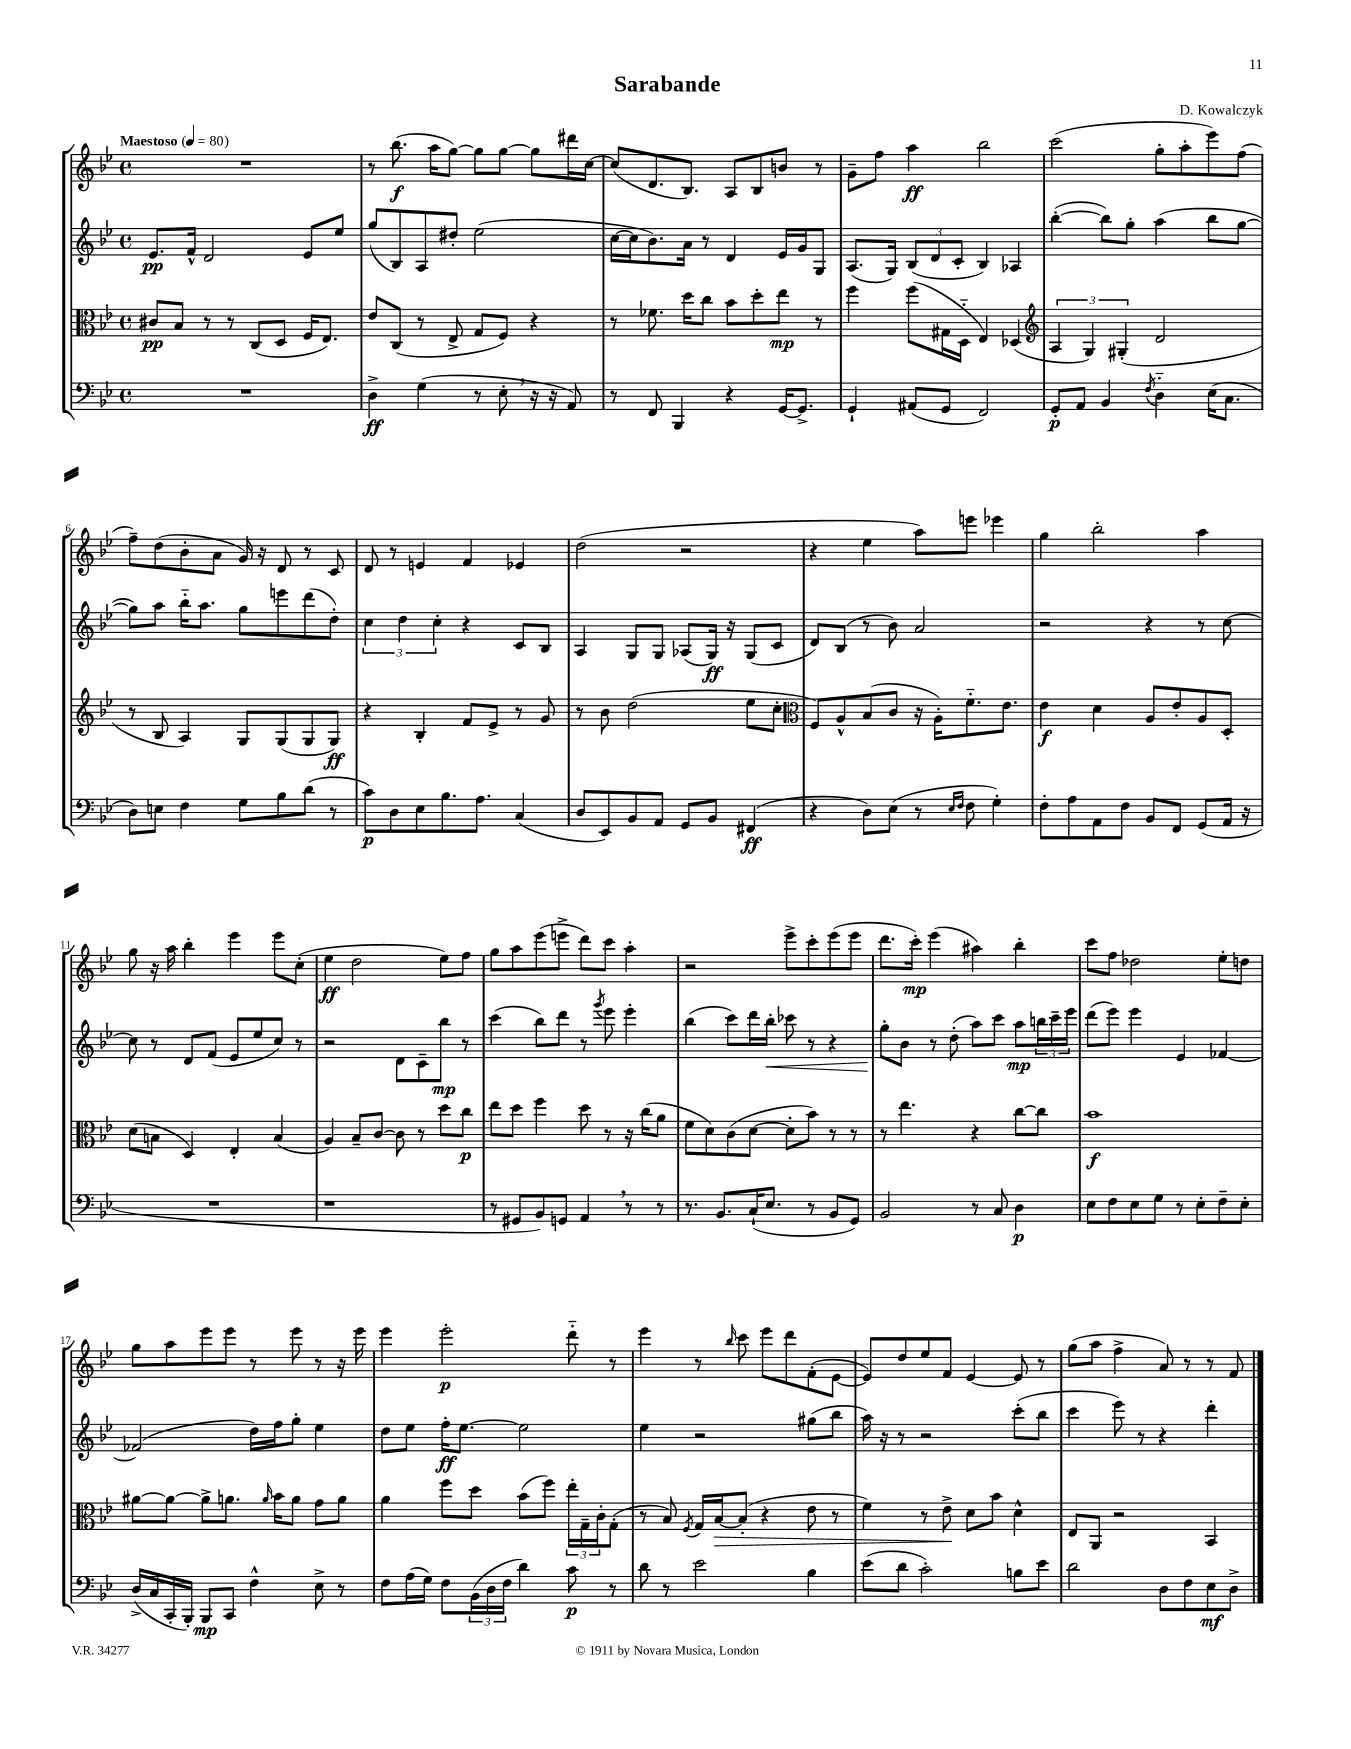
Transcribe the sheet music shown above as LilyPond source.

\header { title = "Sarabande" composer = "D. Kowalczyk" }
<<
\new StaffGroup <<
\new Staff = "s0" {
    \clef treble \key bes \major \defaultTimeSignature \time 4/4 \tempo "Maestoso" 4 = 80
    R1 |
    r8 bes''8.\f( a''16 g''8~) g''8 g''8~ g''8 dis'''16 c''16~ |
    c''8( d'8. bes8.) a8 bes8 b'8 r8 |
    g'8-- f''8 a''4\ff bes''2 |
    c'''2( g''8-. a''8-. ees'''8) f''8( |
    f''8--) d''8( bes'8-. a'8 g'16) r16 d'8 r8 c'8 |
    d'8 r8 e'4 f'4 ees'4 |
    d''2( r2 |
    r4 ees''4 a''8) e'''8 ees'''4 |
    g''4 bes''2-. a''4 |
    g''8 r16 a''16 bes''4-. ees'''4 ees'''8 c''8-.( |
    ees''4\ff d''2 ees''8) f''8 |
    g''8 a''8 ees'''8( e'''8-> d'''8) c'''8 a''4-. |
    r2 ees'''8-> c'''8-. ees'''8( ees'''8 |
    d'''8. c'''16-.\mp) ees'''4( ais''4) bes''4-. |
    c'''8 f''8 des''2 ees''8-. d''8 |
    g''8 a''8 ees'''8 ees'''8 r8 ees'''8 r8 r16 ees'''16 |
    ees'''4 ees'''2-.\p d'''8-_ r8 |
    ees'''4 r8 \grace { bes''16 } c'''8 ees'''8 d'''8 f'8-.( ees'8~ |
    ees'8) d''8 ees''8 f'8 ees'4~ ees'8 r8 |
    g''8( a''8 f''4-> a'8) r8 r8 f'8 \bar "|." |
}
\new Staff = "s1" {
    \clef treble \key bes \major \defaultTimeSignature \time 4/4
    ees'8.\pp f'16-^ d'2 ees'8 ees''8 |
    g''8( bes8) a8 dis''8-. ees''2( |
    c''16~ c''16 bes'8.) a'16 r8 d'4 ees'16 g'16 g8 |
    a8.( g16) \tuplet 3/2 { bes8( d'8 c'8-. } bes4) aes4 |
    bes''4~-.( bes''8) g''8-. a''4( bes''8 g''8~ |
    g''8) a''8 bes''16-_ a''8. g''8 e'''8 d'''8( d''8-.) |
    \tuplet 3/2 { c''4 d''4 c''4-. } r4 c'8 bes8 |
    a4 g8 g8 aes8( g16\ff) r16 g8( c'8 |
    d'8) bes8( r8 bes'8) a'2 |
    r2 r4 r8 c''8~ |
    c''8 r8 d'8 f'8( ees'8 ees''8 c''8) r8 |
    r2 d'8 c'8-- bes''8\mp r8 |
    c'''4( bes''8) d'''8 r8 \acciaccatura { g'''8 } ees'''8 ees'''4-. |
    bes''4( c'''8) d'''16 bes''16-.\< ces'''8 r8 r4 |
    g''8-.\! bes'8 r8 d''8-.( a''8) c'''8 a''8\mp \tuplet 3/2 { b''16 c'''16-- ees'''16 } |
    d'''8( ees'''8) ees'''4 ees'4 fes'4~ |
    fes'2( d''16) f''16 g''8-. ees''4 |
    d''8 ees''8 f''16-.\ff ees''8.~ ees''2 |
    ees''4 r2 gis''8( bes''8 |
    a''16) r16 r8 r2 c'''8-.( bes''8 |
    c'''4 ees'''8) r8 r4 d'''4-. \bar "|." |
}
\new Staff = "s2" {
    \clef alto \key bes \major \defaultTimeSignature \time 4/4
    cis'8\pp bes8 r8 r8 c8( d8 f16 ees8.) |
    ees'8 c8( r8 ees8-> g8 f8) r4 |
    r8 fes'8. d''16 c''8 bes'8 d''8-. ees''8\mp r8 |
    f''4 f''8( gis16 d16-_ ees4) des4( |
    \clef treble \tuplet 3/2 { a4 g4) gis4-.( } d'2 |
    r8 bes8 a4) g8 g8( g8 g8\ff) |
    r4 bes4-. f'8 ees'8-> r8 g'8 |
    r8 bes'8 d''2( ees''8 c''8-. |
    \clef alto f8) a8-^ bes8( c'8 r16 a16-.) f'8.-_ ees'8. |
    ees'4\f d'4 a8 ees'8-. a8 d8-. |
    d'8( b8 d4) ees4-. b4( |
    a4) bes8-- c'8~ c'8 r8 d''8 c''8\p |
    ees''8 d''8 f''4 d''8 r8 r16 c''16( a'8 |
    f'8 d'8) c'8( d'8~ d'8-. bes'8) r8 r8 |
    r8 ees''4. r4 c''8~ c''8 |
    bes'1\f |
    ais'8~ ais'8~ ais'8-> a'8. \grace { a'16 } bes'16 a'8 g'8 a'8 |
    a'4 f''8 d''8 bes'8( f''8) \tuplet 3/2 { ees''16-. g16-- c'16-. } g8-.( |
    r8 bes8) \acciaccatura { f8 } g16 bes16~\> bes8-.( r4 ees'8 r8 |
    f'4) r8 ees'8->\! d'8 bes'8 d'4-^ |
    ees8 a,8 r2 bes,4 \bar "|." |
}
\new Staff = "s3" {
    \clef bass \key bes \major \defaultTimeSignature \time 4/4
    R1 |
    d4->\ff g4( r8 ees8-. \breathe r16 r16 a,8) |
    r8 f,8 bes,,4 r4 g,16~ g,8.-> |
    g,4-! ais,8( g,8 f,2) |
    g,8-.\p a,8 bes,4 \acciaccatura { f8 } d4-_ ees16( c8. |
    d8) e8 f4 g8 bes8 d'8( r8 |
    c'8\p) d8 ees8 bes8. a8. c4( |
    d8 ees,8) bes,8 a,8 g,8 bes,8 fis,4\ff( |
    r4 d8) ees8( r8 \grace { ees16 f16 } f8 g4-.) |
    f8-. a8 a,8 f8 bes,8 f,8 g,8( a,16 r16 |
    R1 |
    r1 |
    r8 gis,8 bes,8) g,8 a,4 \breathe r8 r8 |
    r8. bes,8. c16-!( ees8. r8 bes,8 g,8) |
    bes,2 r8 c8 d4\p |
    ees8 f8 ees8 g8 r8 ees8-. f8-- ees8-. |
    d16->( c16 c,16-. bes,,16-.) bes,,8\mp c,8 f4-^ ees8-> r8 |
    f8 a16( g16) f8 \tuplet 3/2 { bes,16( d16 f16 } d'4) c'8\p r8 |
    d'8 r8 ees'2 bes4 |
    ees'8( d'8 c'2-.) b8 ees'8 |
    d'2 d8 f8 ees8\mf d8-> \bar "|." |
}
>>
>>
